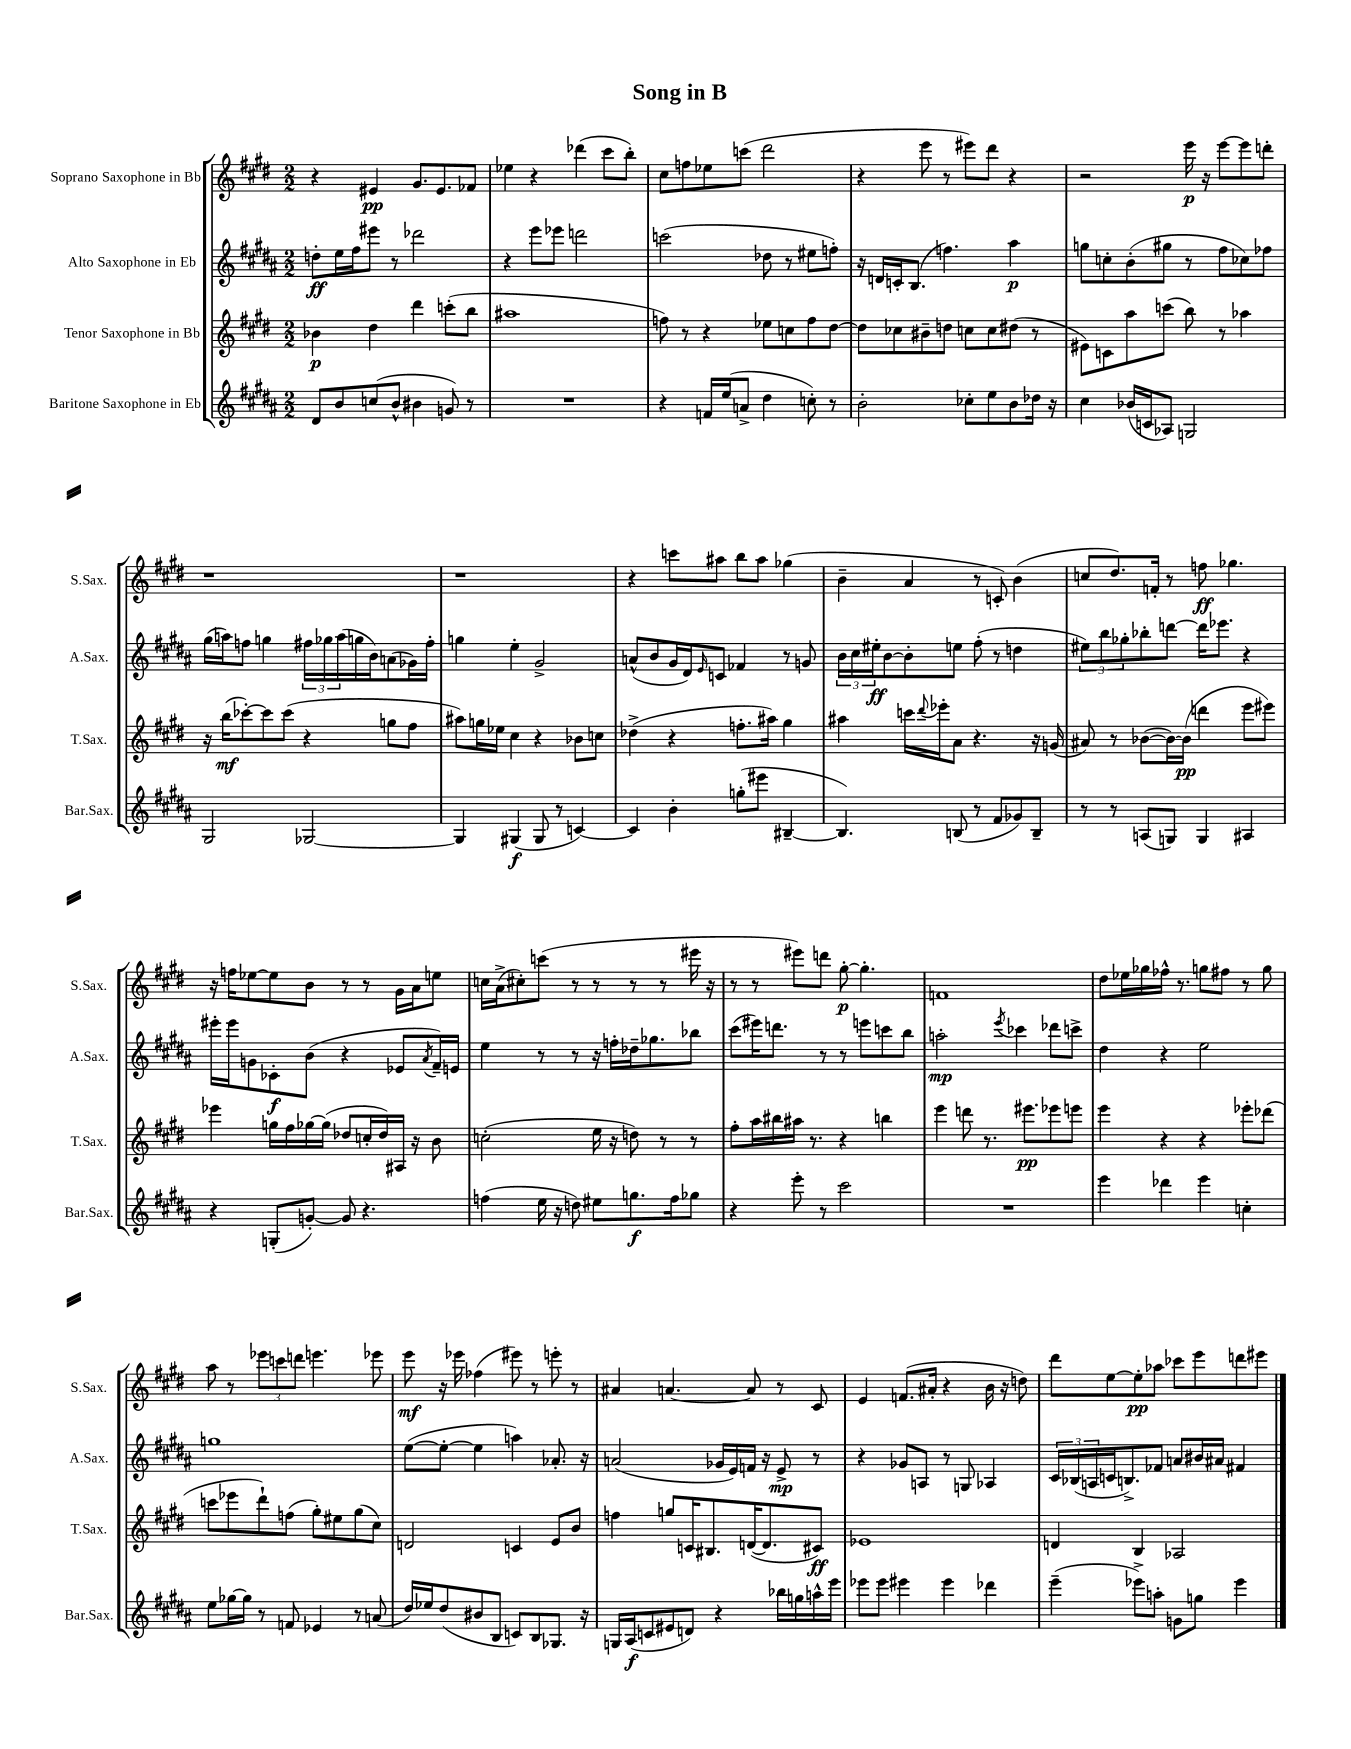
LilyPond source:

\header { title = "Song in B" }
<<
\new StaffGroup <<
\new Staff = "s0" \with { instrumentName = "Soprano Saxophone in Bb" shortInstrumentName = "S.Sax." } {
    \clef treble \key e \major \numericTimeSignature \time 2/2
    r4 eis'4\pp gis'8. eis'8. fes'8 |
    ees''4 r4 des'''4( cis'''8 b''8-.) |
    cis''8 f''8 ees''8 c'''8( dis'''2 |
    r4 e'''8 r8 eis'''8) dis'''8 r4 |
    r2 e'''16\p r16 e'''8~ e'''8 d'''8-. |
    r1 |
    r1 |
    r4 c'''8 ais''8 b''8 ais''8 ges''4( |
    b'4-- a'4 r8 c'8-.) b'4( |
    c''8 dis''8.) f'16-. r8 f''8\ff ges''4. |
    r16 f''16 ees''8~ ees''8 b'8 r8 r8 gis'16 a'16 e''8 |
    c''16 a'16->( cis''8-.) c'''8( r8 r8 r8 r8 eis'''16 r16 |
    r8 r8 eis'''8) d'''8 gis''8~-.\p gis''4.-. |
    f'1 |
    dis''8 ees''16 ges''16 fes''16-^ r8. g''8 fis''8 r8 g''8 |
    a''8 r8 \tuplet 3/2 { ees'''8 c'''8 d'''8 } e'''4. ees'''8 |
    e'''8\mf r16 ees'''16 fes''4( eis'''8) r8 e'''8-. r8 |
    ais'4 a'4.~ a'8 r8 cis'8 |
    e'4 f'8.( ais'16-. r4 b'16 r16 d''8) |
    dis'''8 e''8~ e''8-.\pp aes''8 ces'''8 e'''8 d'''8 eis'''8 \bar "|." |
}
\new Staff = "s1" \with { instrumentName = "Alto Saxophone in Eb" shortInstrumentName = "A.Sax." } {
    \clef treble \key b \major \numericTimeSignature \time 2/2
    d''8-.\ff e''16 fis''16 eis'''8 r8 des'''2 |
    r4 e'''8 ees'''8 d'''2 |
    c'''2( des''8 r8 eis''8 f''8-.) |
    r16 d'16 c'16-. b8.( f''4.) ais''4\p |
    g''8 c''8-. b'8-.( gis''8 r8 fis''8 ces''8) fes''8 |
    gis''16( a''16) f''8 g''4 \tuplet 3/2 { fis''16 ges''16 a''16( } g''16 b'16) a'8( ges'16) fis''16-. |
    g''4 e''4-. gis'2-> |
    a'8-^( b'8 gis'16 dis'16) \grace { e'16 } c'8 fes'4 r8 g'8 |
    \tuplet 3/2 { b'16 cis''16 eis''16-.\ff } b'8~ b'8-. e''8 fis''8-.( r8 d''4 |
    \tuplet 3/2 { eis''8) b''8 ges''8-. } bes''8-. d'''8~ d'''16 ees'''8. r4 |
    eis'''16-. eis'''16 g'8 ces'8-.\f b'8( r4 ees'8 \acciaccatura { ais'8 } fis'16--) e'16 |
    e''4 r8 r8 r16 f''16-. des''16-- ges''8. bes''8 |
    cis'''8( eis'''16) d'''8. r8 r8 e'''8 c'''8 b''8 |
    a''2-.\mp \acciaccatura { e'''8 } ces'''4 des'''8 c'''8-> |
    dis''4 r4 e''2 |
    g''1 |
    e''8~( e''8~-. e''4 a''4) aes'8.-. r16 |
    a'2( ges'16 e'16) f'16 r16 e'8->\mp r8 |
    r4 ges'8 a8 r8 g8 aes4 |
    \tuplet 3/2 { cis'16 bes16( a16 } c'16 b8.->) fes'8 a'8 bis'16 ais'16 fis'4 \bar "|." |
}
\new Staff = "s2" \with { instrumentName = "Tenor Saxophone in Bb" shortInstrumentName = "T.Sax." } {
    \clef treble \key e \major \numericTimeSignature \time 2/2
    bes'4\p dis''4 dis'''4 c'''8-.( b''8 |
    ais''1 |
    f''8) r8 r4 ees''8 c''8 f''8 dis''8~ |
    dis''8 ces''8 bis'8-- d''8 c''8 c''8 dis''8( r8 |
    eis'8) c'8 a''8 c'''8( b''8) r8 aes''4 |
    r16 b''16\mf( ces'''8~-.) ces'''8 ces'''8( r4 g''8 fis''8 |
    ais''8) g''16 ees''16 cis''4 r4 bes'8 c''8 |
    des''4->( r4 f''8.-. ais''16) gis''4 |
    ais''4 c'''16 \appoggiatura { dis'''8 } ees'''16-. a'8 r4. r16 g'16( |
    ais'8) r8 bes'8~( bes'16~) bes'16\pp( d'''4 e'''8 eis'''8) |
    ees'''4 g''16 fis''16 ges''16~ ges''16( des''8 c''16-. des''16) ais16 r16 b'8 |
    c''2-.( e''16 r16 d''8) r8 r8 |
    fis''8-. a''16 bis''16 ais''16 r8. r4 b''4 |
    e'''4 d'''8 r8. eis'''8.\pp ees'''8 e'''8 |
    e'''4 r4 r4 ees'''8-. des'''8( |
    c'''8 ees'''8 dis'''8-!) f''8( gis''8-.) eis''8 gis''8( cis''8) |
    d'2 c'4 e'8 b'8 |
    f''4 g''8 c'16 bis8. d'16~( d'8. cis'8\ff) |
    ees'1 |
    d'4 b4 aes2 \bar "|." |
}
\new Staff = "s3" \with { instrumentName = "Baritone Saxophone in Eb" shortInstrumentName = "Bar.Sax." } {
    \clef treble \key b \major \numericTimeSignature \time 2/2
    dis'8 b'8 c''8( b'8-^ bis'4 g'8) r8 |
    R1 |
    r4 f'16 e''16( a'8-> dis''4 c''8-.) r8 |
    b'2-. ces''8-. e''8 b'8 des''16 r16 |
    cis''4 bes'16( c'16 aes8) g2 |
    gis2 ges2~ |
    ges4 gis4\f( gis8 r8 c'4~) |
    c'4 b'4-. g''8-.( eis'''8 bis4~-- |
    bis4.) b8( r8 fis'8 ges'8) b8-- |
    r8 r8 a8( g8) g4 ais4 |
    r4 g8-.( g'8~-.) g'8 r4. |
    f''4( e''16 r16 d''8) eis''8 g''8.\f f''16 ges''8 |
    r4 e'''8-. r8 cis'''2 |
    R1 |
    e'''4 des'''4 e'''4 c''4-. |
    e''8 ges''16~ ges''16 r8 f'8 ees'4 r8 a'8( |
    dis''16) ees''16 dis''8( bis'8 b8 c'8) b8 ges8. r16 |
    g16 ais16\f( c'8 eis'8 d'8) r4 bes''16 g''16 a''16-^ e'''16 |
    ees'''8 ees'''8 eis'''4 eis'''4 des'''4 |
    e'''4--( ees'''8->) a''8-. g'8 g''8 ees'''4 \bar "|." |
}
>>
>>
\layout { \context { \Score \remove "Bar_number_engraver" } }
